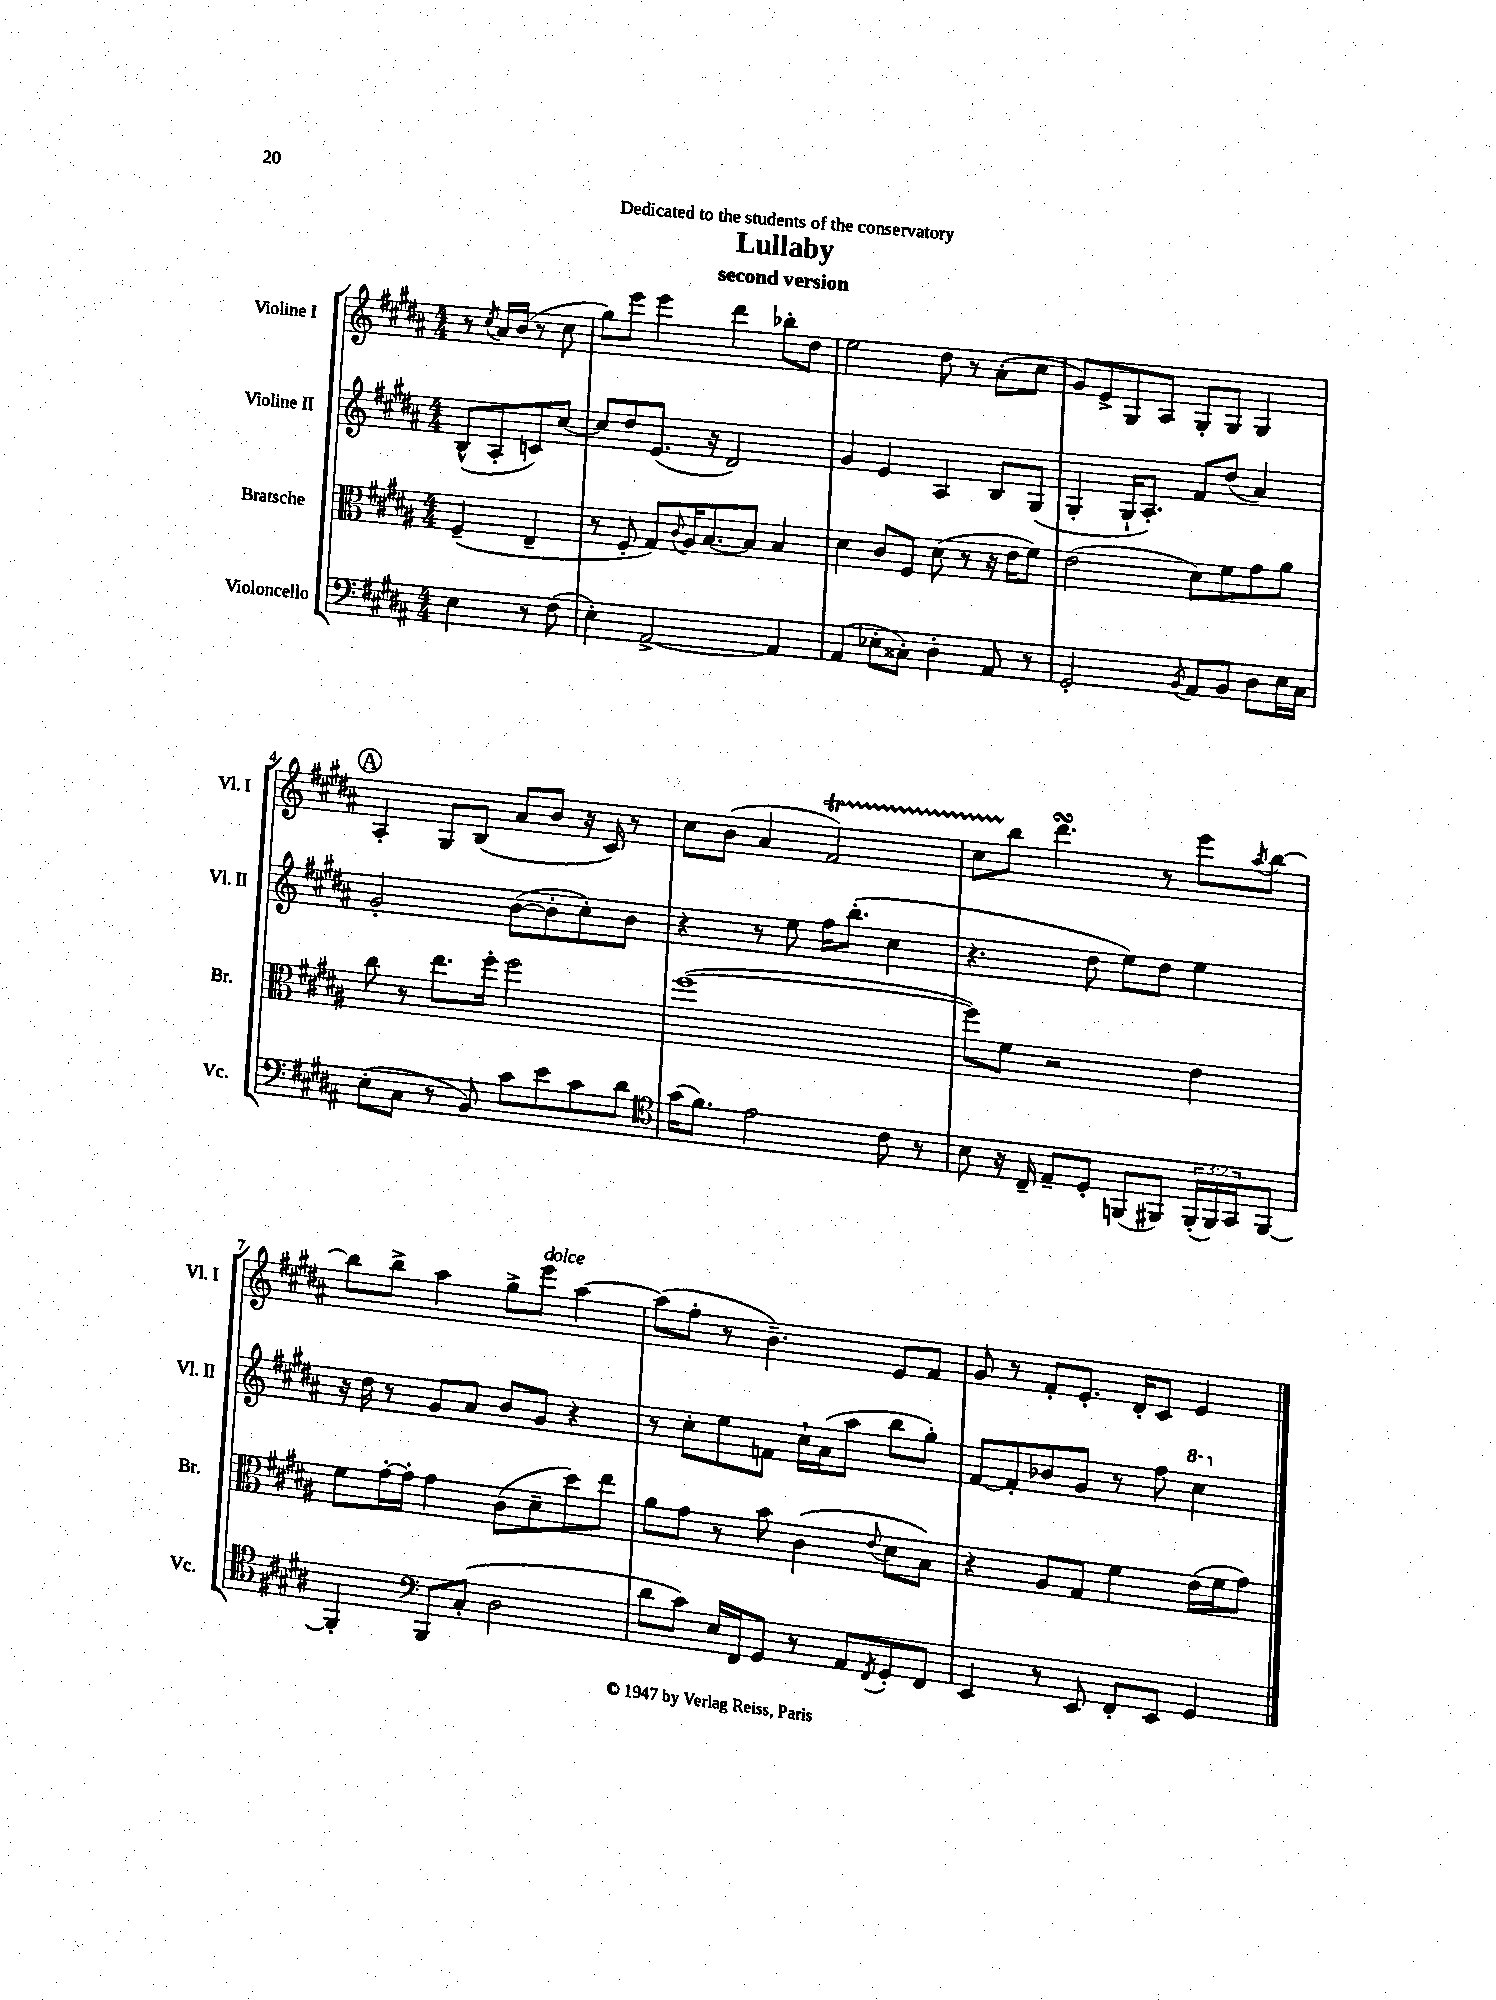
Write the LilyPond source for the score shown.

\header { title = "Lullaby" subtitle = "second version" dedication = "Dedicated to the students of the conservatory" }
<<
\new StaffGroup <<
\new Staff = "s0" \with { instrumentName = "Violine I" shortInstrumentName = "Vl. I" } {
    \clef treble \key b \major \numericTimeSignature \time 4/4 \partial 2
    r8 \acciaccatura { cis''8 } ais'16 b'16( r8 cis''8 |
    gis''8) e'''8 e'''4 dis'''4 bes''8-. dis''8 |
    e''2 dis''8 r8 ais'8-.( cis''8 |
    gis'8) e'8-> gis8 ais8 gis8-. gis8 gis4 |
    \mark \markup { \circle "A" } ais4-. gis8 b8( ais'8 b'8 r16 cis'16) r8 |
    cis''8 b'8( ais'4 fis'2\startTrillSpan) |
    cis''8 b''8\stopTrillSpan dis'''4.\turn r8 e'''8 \acciaccatura { ais''8 } b''8~ |
    b''8 b''8-> ais''4 gis''8-> e'''8^\markup { \italic "dolce" } ais''4~ |
    ais''8( fis''8-. r8 b'4.--) e'8 fis'8 |
    gis'8 r8 fis'8-. e'8.-. dis'16-. cis'8 e'4 \bar "|." |
}
\new Staff = "s1" \with { instrumentName = "Violine II" shortInstrumentName = "Vl. II" } {
    \clef treble \key b \major \numericTimeSignature \time 4/4 \partial 2
    b8-^( ais8-. c'8) cis''8~ |
    cis''8 dis''8 e'8.( r16 dis'2) |
    gis'4 e'4 ais4 b8 gis8( |
    gis4-. gis16-! ais8.-.) fis'8 dis''8( ais'4) |
    \mark \markup { \circle "A" } gis'2-. b'8~( b'8-. cis''8-.) b'8 |
    r4 r8 e''8 fis''16 b''8.-.( cis''4 |
    r4. dis''8 e''8) dis''8 e''4 |
    r16 dis''16 r8 gis'8 ais'8 b'8 gis'8 r4 |
    r8 cis''8-. e''8 f'8 cis''16-! ais'16( ais''8 b''8 gis''8-.) |
    fis'8~ fis'8-. bes'8 gis'8 r8 fis''8 \ottava #1 cis'''4 \ottava #0 \bar "|." |
}
\new Staff = "s2" \with { instrumentName = "Bratsche" shortInstrumentName = "Br." } {
    \clef alto \key b \major \numericTimeSignature \time 4/4 \partial 2
    fis4--( e4-- |
    r8 fis8-. gis8) \appoggiatura { cis'8 } ais16 b8.~ b8 b4 |
    dis'4 cis'8 fis8 dis'8( r8 r16 e'16 fis'8) |
    e'2( dis'8) fis'8 gis'8 ais'8 |
    \mark \markup { \circle "A" } cis''8 r8 e''8. fis''16-. fis''2 |
    fis''1~( |
    fis''8) fis'8 r2 e'4 |
    fis'8 gis'16~-. gis'16-. gis'4 cis'8( dis'8-- dis''8) e''8 |
    ais'8 gis'8 r8 b'8 cis'4( \appoggiatura { e'8 } dis'8 b8) |
    r4 ais8 gis8 fis'4 e'16( fis'16 gis'8) \bar "|." |
}
\new Staff = "s3" \with { instrumentName = "Violoncello" shortInstrumentName = "Vc." } {
    \clef bass \key b \major \numericTimeSignature \time 4/4 \override Staff.TupletNumber.text = #tuplet-number::calc-fraction-text \partial 2
    e4 r8 fis8( |
    e4-.) ais,2~-> ais,4 |
    ais,4( ees8-. cisis8-.) dis4-. ais,8 r8 |
    gis,2-. \acciaccatura { b,8 } ais,8 b,8 dis8 e16 cis16 |
    \mark \markup { \circle "A" } e8-.( cis8 r8 b,8) cis'8 e'8 cis'8 dis'8 |
    \clef tenor gis'16( fis'8.) e'2 cis'8 r8 |
    b8 r16 cis16-- e8-- dis8-. f,8( fis,8) \tuplet 3/2 { fis,16-.( fis,16) gis,16 } fis,8~ |
    fis,4-. \clef bass b,,8 cis8-.( dis2 |
    dis'8 cis'8) e16 fis,16 gis,8 r8 ais,8 \acciaccatura { fis,8 } gis,8-. fis,8 |
    e,4 r8 e,8 fis,8-. e,8 gis,4 \bar "|." |
}
>>
>>
